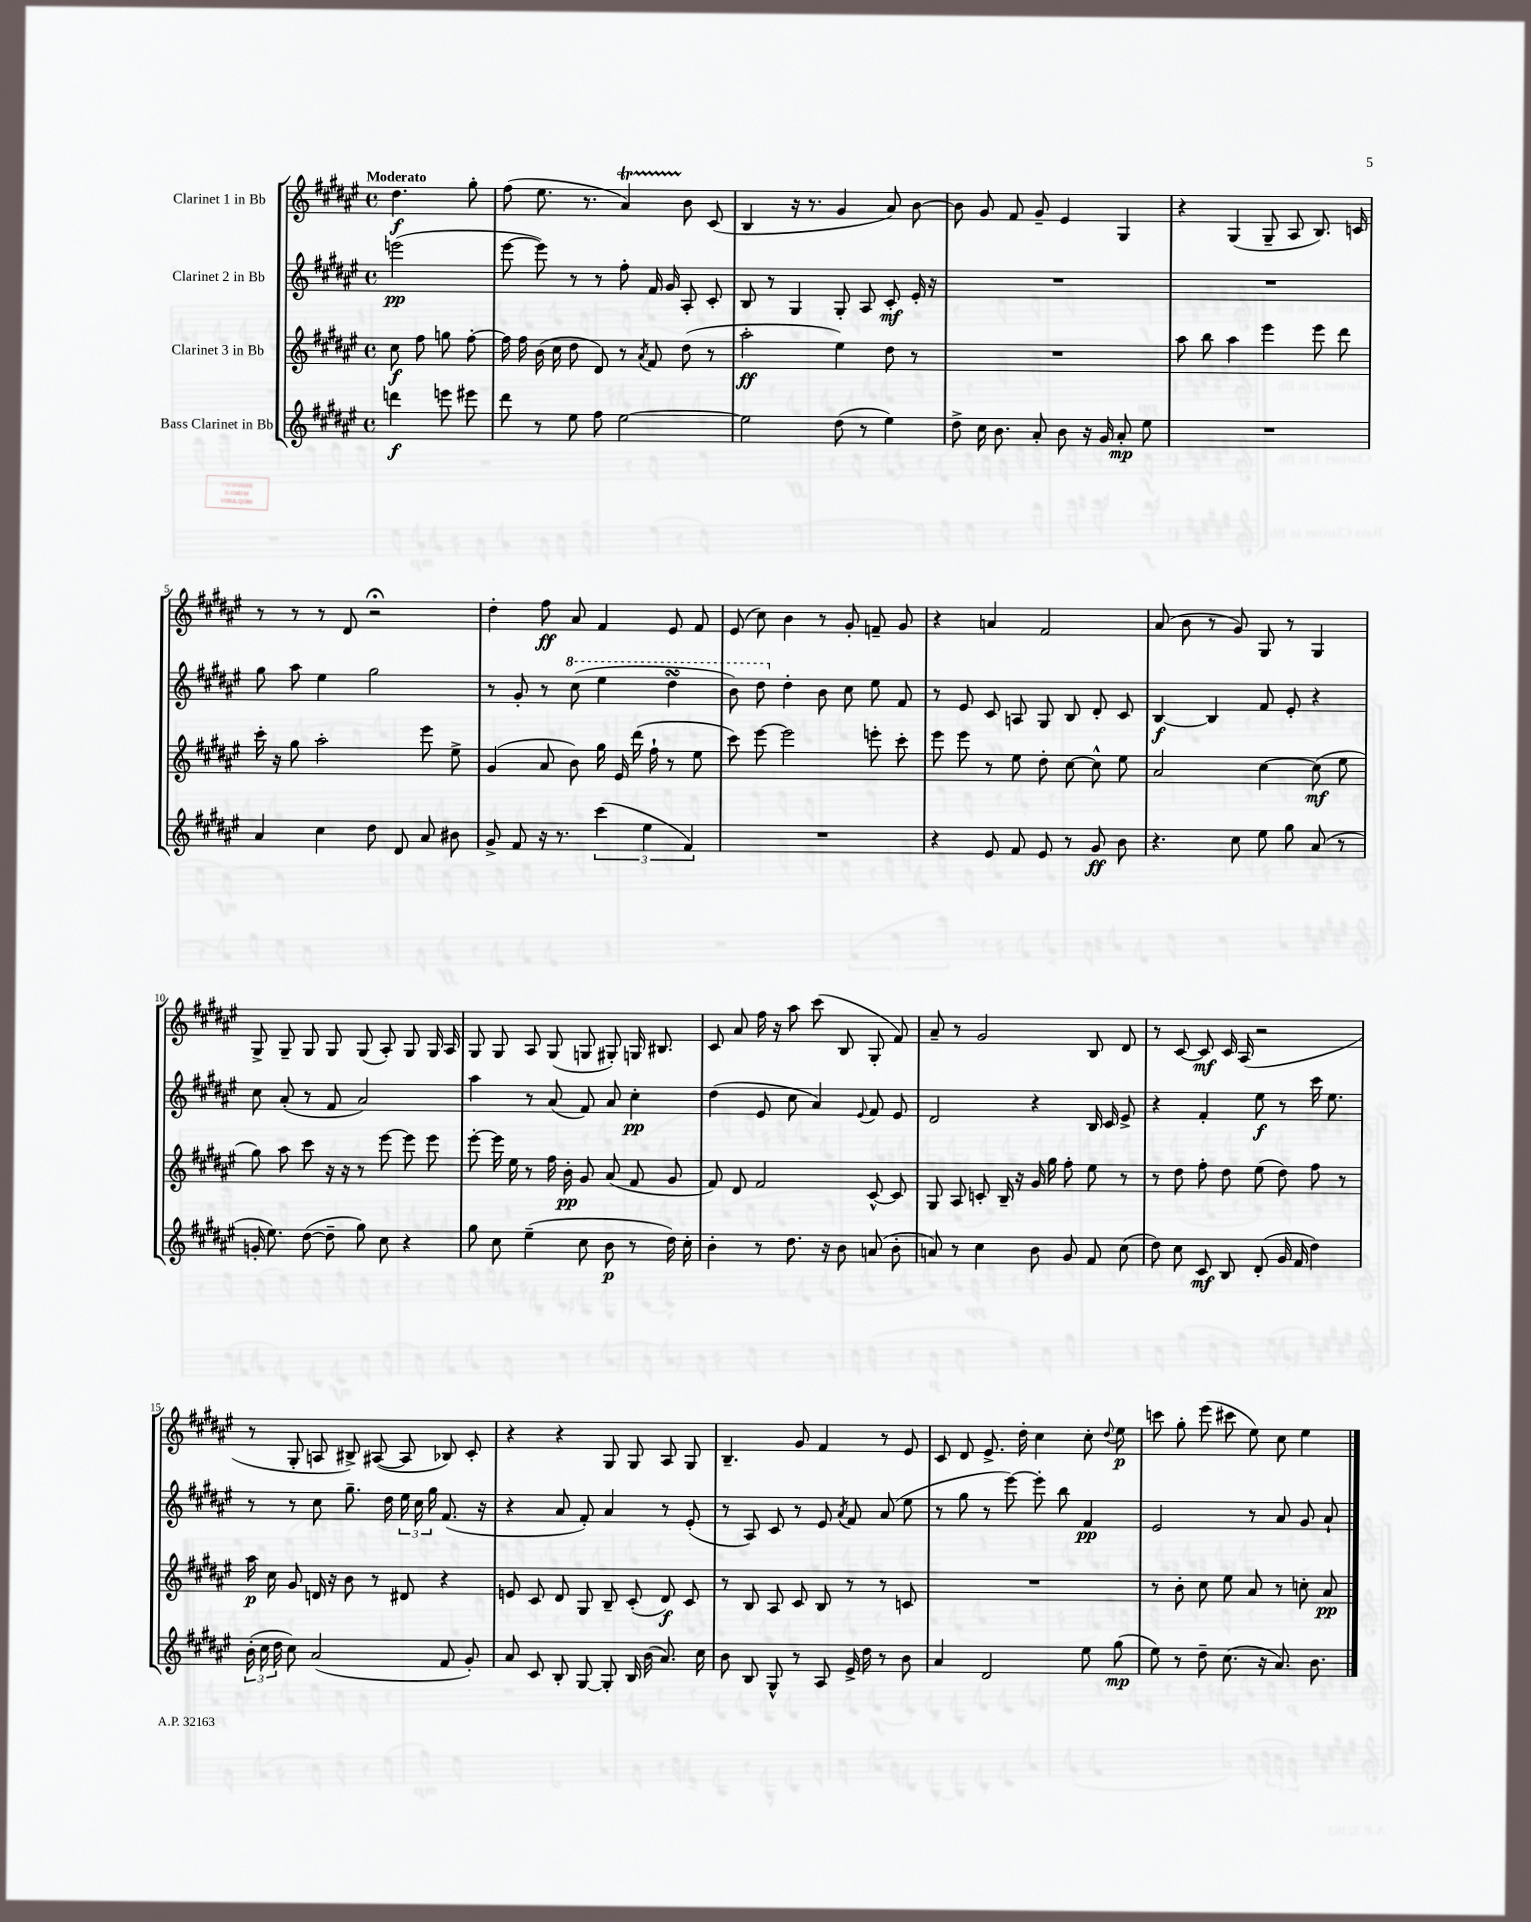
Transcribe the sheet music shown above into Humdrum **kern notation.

**kern	**kern	**kern	**kern
*staff4	*staff3	*staff2	*staff1
*clefG2	*clefG2	*clefG2	*clefG2
*k[f#c#g#d#a#e#]	*k[f#c#g#d#a#e#]	*k[f#c#g#d#a#e#]	*k[f#c#g#d#a#e#]
*M4/4	*M4/4	*M4/4	*M4/4
*met(c)	*met(c)	*met(c)	*met(c)
4ddd	8cc#	(2eee	4.dd#
.	8ff#	.	.
8eee	8gg	.	.
8eee#	[8ff#'	.	8gg#'
=	=	=	=
8ddd#	16ff#]	[8eee#	(8ff#
.	16ff#	.	.
8r	(16b	8eee#])	8.ee#
.	16cc#	.	.
8ee#	8dd#	8r	.
.	.	.	8.r
8ff#	8d#)	8r	.
[2ee#	8r	8ff#'	4a#)
.	8qa#	.	.
.	8f#	16f#	.
.	.	16g#	.
.	(8dd#	8A#'	8b
.	8r	8c#'	(8c#
=	=	=	=
2ee#]	2aa#'	8B	4B
.	.	8r	.
.	.	4G#	16r
.	.	.	8.r
(8dd#	4ee#)	8G#'	4g#
8r	.	8A#	.
4ee#)	8dd#	8c#'	8a#)
.	8r	16e#'	[8b
.	.	16r	.
=	=	=	=
8dd#^	1r	1r	8b]
16cc#	.	.	8g#
8.b	.	.	.
.	.	.	8f#
8a#'	.	.	8g#~
8b	.	.	4e#
16r	.	.	.
16g#	.	.	.
8a#'	.	.	4G#
8ee#	.	.	.
=	=	=	=
1r	8aa#	1r	4r
.	8bb	.	.
.	4aa#	.	(4G#
.	4eee#	.	8G#~
.	.	.	8A#
.	8eee#	.	8.B)
.	8ddd#	.	.
.	.	.	16c
=	=	=	=
4a#	16ccc#'	8gg#	8r
.	16r	.	.
.	8gg#	8aa#	8r
4cc#	2aa#'	4ee#	8r
.	.	.	8d#
8dd#	.	2gg#	2r;
8d#	.	.	.
8a#	8eee#	.	.
8b#	8ee#^	.	.
=	=	=	=
8g#^	(4g#	8r	4dd#'
8f#	.	8g#'	.
16r	8a#	8r	8ff#
8.r	.	.	.
.	8b)	(8ccc#	8a#
(6ccc#	16gg#	4eee#	4f#
.	16e#	.	.
.	(16ddd#	.	.
6ee#	.	.	.
.	16ff#`	.	.
.	8r	4ddd#	8e#
6f#)	.	.	.
.	8ee#	.	8f#
=	=	=	=
1r	8ccc#)	8bb)	(8e#
.	[8eee#	8ddd#	8cc#)
.	2eee#]	4dd#'	4b
.	.	8b	8r
.	.	8cc#	8g#'
.	8eee'	8ee#	8f~
.	8ccc#'	8f#	8g#
=	=	=	=
4r	8eee#	8r	4r
.	8eee#	8e#	.
8e#	8r	8c#	4a
8f#	8ee#	8A	.
8e#	8dd#'	8G#	2f#
8r	[8cc#	8B	.
8g#	8cc#^^]	8d#'	.
8b	8ee#	8c#	.
=	=	=	=
4.r	2a#	[4B	(8a#
.	.	.	8b
.	.	4B]	8r
8cc#	.	.	8g#)
8ee#	[4cc#	8f#	8G#
8gg#	.	8e#'	8r
(8a#	(8cc#]	4r	4G#
8r	8ee#	.	.
=	=	=	=
16g'	8gg#)	8cc#	8G#^
8.ee#)	.	.	.
.	8aa#	(8a#'	8G#~
([8dd#	8ccc#	8r	8G#
8dd#~]	16r	8f#	8G#
.	16r	.	.
8gg#)	8r	2a#)	(8G#
8cc#	[8eee#	.	8A#')
4r	8eee#]	.	8G#
.	8eee#	.	16G#
.	.	.	16A#
=	=	=	=
8gg#	[8eee#'	4aa#	8G#
8cc#	16eee#]	.	8G#
.	16ee#	.	.
(4ee#~	8r	8r	8A#
.	16ff#	(8a#	(8G#
.	16b'	.	.
8cc#	8g#	8f#)	8G
8b	(8a#	8a#	8G#')
8r	8f#	4cc#'	16G
.	.	.	8.B#
16dd#)	8g#	.	.
16cc#'	.	.	.
=	=	=	=
4b'	8f#)	(4dd#	8c#
.	8d#	.	8a#
8r	2f#	8e#	16ff#
.	.	.	16r
8.dd#	.	8cc#	8aa#
.	.	4a#)	(8ccc#
16r	.	.	.
8b	.	.	8B
.	.	8qqe#	.
(8a	[8c#^^	8f#	8G#'
8b'	8c#]	8e#	8f#)
=	=	=	=
8a)	8G#	2d#	8a#~
8r	8A#	.	8r
4cc#	8c'	.	2g#
.	16B~	.	.
.	16r	.	.
8b	16g#	4r	.
.	16gg#	.	.
8g#	8ff#'	.	.
8f#	8ee#	16B	8B
.	.	16c#	.
(8cc#	8r	8e#^	8d#
=	=	=	=
8dd#)	8r	4r	8r
8cc#	8dd#	.	[8c#
8c#	8ff#'	4f#'	8c#]
8B	8dd#	.	16c#
.	.	.	(16A#
(8d#'	(8ee#	8ee#	2r
16g#	8dd#)	8r	.
16f#	.	.	.
4dd#)	8ff#	16ccc#	.
.	.	8.ee#	.
.	8r	.	.
=	=	=	=
(24b'	16aa#	8r	8r
24cc#	.	.	.
.	16cc#	.	.
24dd#	.	.	.
8cc#)	8g#	8r	8G#'
(2a#	16d	8cc#	8A
.	16r	.	.
.	8b	8.gg#~	8B#^)
.	8r	.	([8A#
.	.	16dd#	.
.	8d#	24ee#	8A#]
.	.	24cc#	.
.	.	24gg#	.
8f#	4r	(8.f#	8B-)
8g#')	.	.	8c#'
.	.	16r	.
=	=	=	=
8a#	8e	4r	4r
8c#	8c#	.	.
8B'	8d#	8a#	4r
[8G#	8G#	8f#')	.
8G#']	8B~	4a#	8G#
16B	(8c#'	.	8G#
(16b	.	.	.
8.a#)	8d#)	8r	8A#
.	8c#	(8e#'	8G#
16cc#	.	.	.
=	=	=	=
8b	8r	8r	4.B~
8B	8B	8A#)	.
8G#^^	8A#	8c#	.
8r	8c#	8r	8g#
8A#	8B	8e#	4f#
.	.	8qa#	.
16e#^	8r	8f#	.
16dd#	.	.	.
8r	8r	(8a#	8r
8b	8c	8ee#	8e#
=	=	=	=
4a#	1r	8r	8c#
.	.	8gg#	8d#
2d#	.	8r	8.e#^
.	.	[8eee#)	.
.	.	.	16dd#'
.	.	8eee#']	4cc#
.	.	8bb	.
8ee#	.	4f#	8cc#'
.	.	.	8qqdd#
(8gg#	.	.	8ee#
=	=	=	=
8ee#)	8r	2e#	8ccc
8r	8b'	.	8gg#'
8dd#~	8cc#	.	(8eee#
(8.cc#	8ee#	.	8ccc#
.	8a#	8r	8ee#)
16r	.	.	.
8.a#)	8r	8a#	8cc#
.	8cc'	8g#	4ee#
8.b	.	.	.
.	8a#	8a#`	.
==	==	==	==
*-	*-	*-	*-
